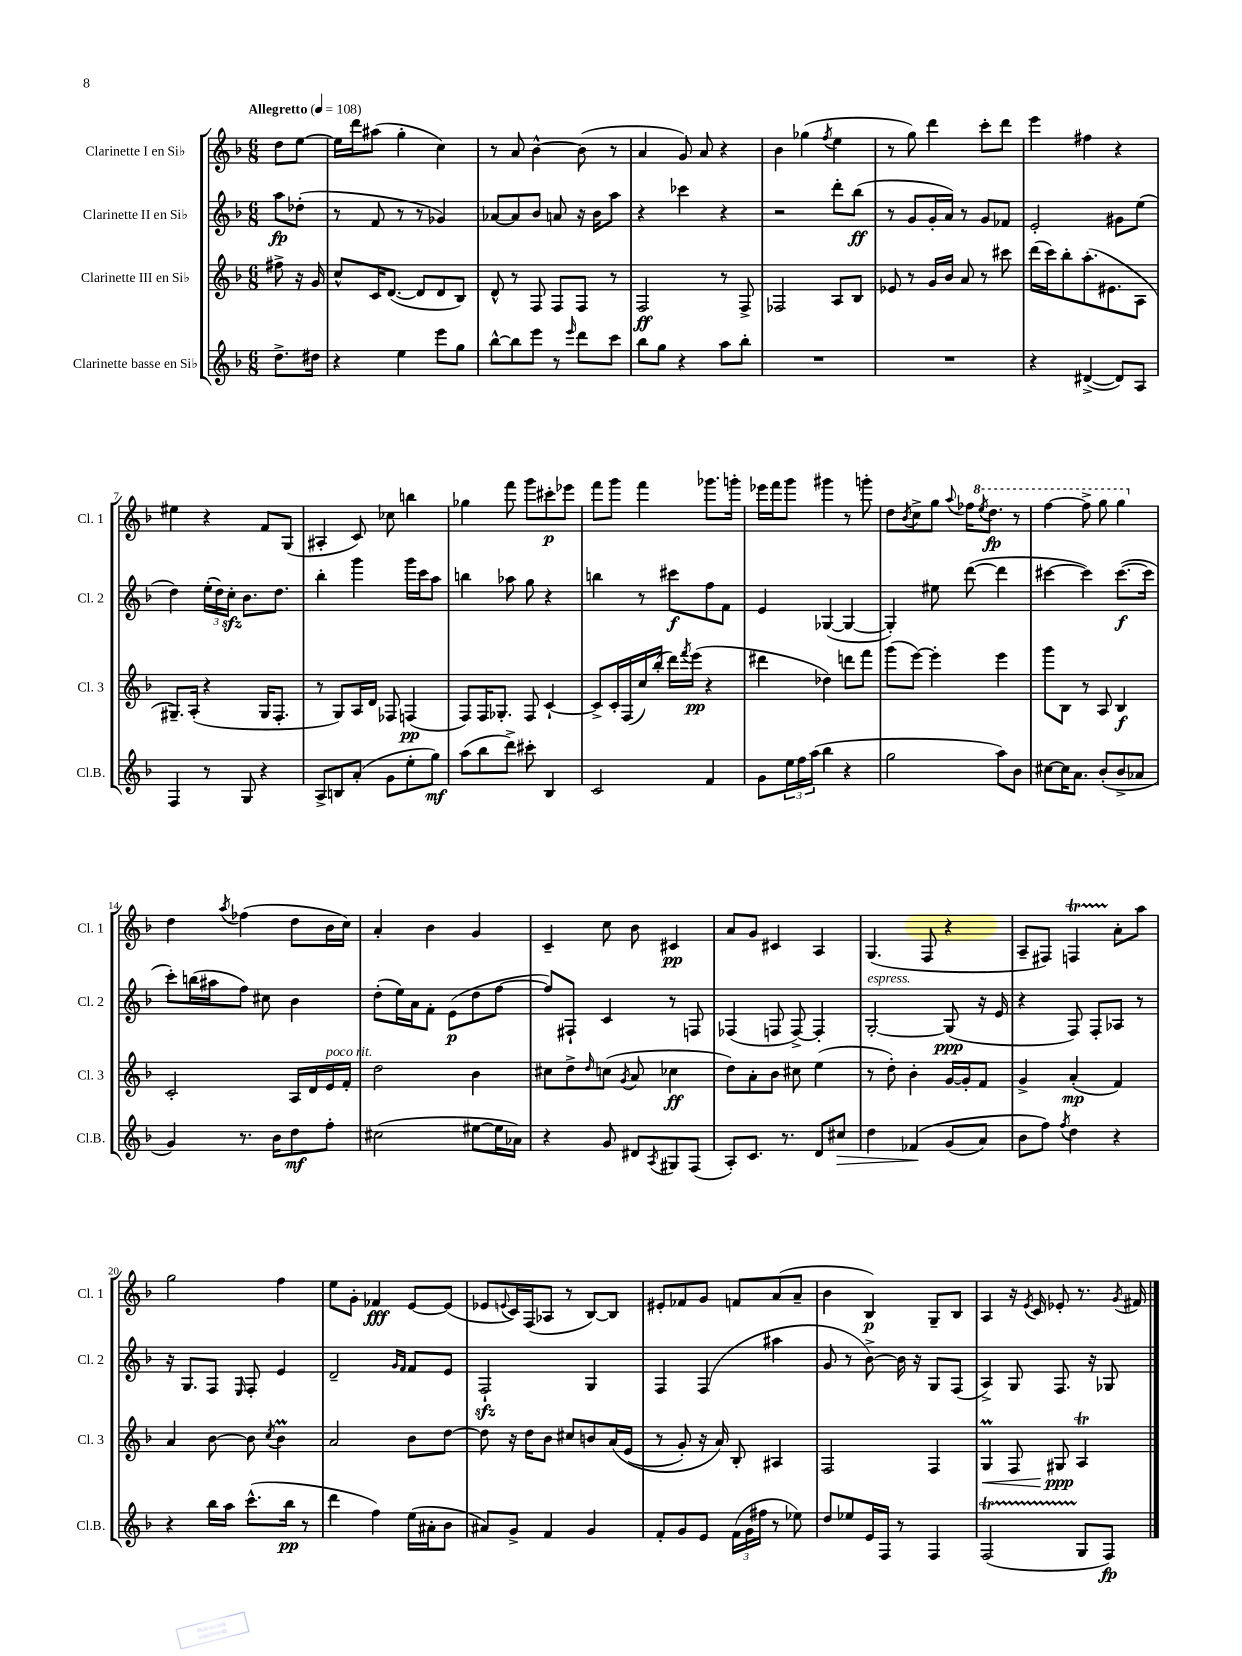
<<
\new StaffGroup <<
\new Staff = "s0" \with { instrumentName = "Clarinette I en Sib" shortInstrumentName = "Cl. 1" } {
    \clef treble \key f \major \numericTimeSignature \time 6/8 \partial 4 \tempo "Allegretto" 4 = 108
    d''8 e''8~ |
    e''16 d'''16 ais''8( g''4-. c''4) |
    r8 a'8 bes'4~-^ bes'8( r8 |
    a'4 g'8) a'8 r4 |
    bes'4 ges''4( \acciaccatura { f''8 } e''4 |
    r8 g''8) d'''4 c'''8-. d'''8 |
    e'''4 fis''4 r4 |
    eis''4 r4 f'8 g8( |
    ais4-. c'8) ces''8 b''4 |
    ges''4 f'''8 g'''8 cis'''8-.\p ees'''8 |
    f'''8 g'''8 f'''4 ges'''8. g'''16-. |
    ees'''16 f'''16 g'''8 gis'''4 r8 g'''8-. |
    d''8 \acciaccatura { bes'8 } c''8-> g''8 \appoggiatura { a''8 } fes''16 \ottava #1 \acciaccatura { e'''8 } d'''8.\fp r8 |
    f'''4~ f'''8-> g'''8 g'''4 \ottava #0 |
    d''4 \acciaccatura { a''8 } fes''4( d''8 bes'16 c''16) |
    a'4-. bes'4 g'4 |
    c'4-- c''8 bes'8 cis'4\pp |
    a'8 g'8 cis'4 a4 |
    g4.( f8 r4 |
    a8-- fis8) f4\startTrillSpan a'8-.\stopTrillSpan a''8 |
    g''2 f''4 |
    e''8 g'8-. fes'4\fff e'8~ e'8( |
    ees'8 \appoggiatura { e'8 } c'16) f16( aes8 r8 bes8~) bes8 |
    eis'8-. fes'8 g'8 f'8 a'8( a'8-- |
    bes'4 bes4\p) g8-- bes8 |
    a4 r16 \acciaccatura { e'8 } c'16 ees'8-. r8. \acciaccatura { g'8 } fis'16 \bar "|." |
}
\new Staff = "s1" \with { instrumentName = "Clarinette II en Sib" shortInstrumentName = "Cl. 2" } {
    \clef treble \key f \major \numericTimeSignature \time 6/8 \partial 4
    a''8\fp des''8-.( |
    r8 f'8 r8 r8 ges'4) |
    aes'8~ aes'8 bes'8 a'8 r16 bes'16 a''8 |
    r4 ces'''4 r4 |
    r2 d'''8-. bes''8\ff( |
    r8 g'8 g'16-. a'16) r8 g'8 fes'8 |
    e'2-. gis'8 e''8( |
    d''4) \tuplet 3/2 { e''16-.( d''16) c''16-.\sfz } bes'8. d''8. |
    bes''4-. g'''4 g'''16 c'''16 a''8 |
    b''4 aes''8 g''8 r4 |
    b''4 r8 cis'''8\f f''8 f'8 |
    e'4 ges4~( ges4~ |
    ges4-.) eis''8 d'''8~( d'''4 |
    cis'''4~ cis'''4) cis'''8.~\f( cis'''16 |
    c'''8-.) b''16( ais''16 f''8) cis''8 bes'4 |
    d''8-.( e''16) a'16 f'8-. e'8\p( d''8 f''8~ |
    f''8) fis8-! c'4 r8 f8 |
    fes4( f8 f8~->) f4-. |
    g2~-.^\markup { \italic "espress." } g8\ppp( r16 e'16 |
    r4 f8) f8-. aes8 r8 |
    r16 g8. f8 \grace { e16 } f8-. e'4 |
    d'2-- \grace { g'16 f'16 } f'8 e'8 |
    f2-!\sfz g4 |
    f4 f4( ais''4 |
    g'8 r8 bes'8~->) bes'16 r16 g8 f8( |
    a4->) g8 f8. r16 ges8 \bar "|." |
}
\new Staff = "s2" \with { instrumentName = "Clarinette III en Sib" shortInstrumentName = "Cl. 3" } {
    \clef treble \key f \major \numericTimeSignature \time 6/8 \partial 4
    fis''8-> r16 g'16 |
    c''8-^ c'16 d'8.~( d'8 d'8 bes8) |
    d'8-^ r8 f8 f8 f8 r8 |
    f2\ff r8 f8-> |
    fes2 a8 bes8 |
    ees'8 r8 g'16 bes'16 a'8 r8 cis'''8 |
    d'''16( c'''16) bes''8-. a''8.-.( eis'8. a8 |
    gis8.--) a16-.( r4 gis16 f8.-. |
    r8 g8) a16 d'16 fes8 f4\pp( |
    f8) f16 ges8.-. f8 c'4~-! |
    c'8-> c'16-. f16( c''16) bes''16-.( d'''16) \acciaccatura { f'''8 } e'''16\pp( r4 |
    dis'''4 des''4) d'''8 f'''8 |
    g'''8( e'''8~) e'''4-. e'''4 |
    g'''8 bes8 r8 a8 bes4\f |
    c'2-. a16 d'16 e'16^\markup { \italic "poco rit." } f'16-. |
    d''2 bes'4 |
    cis''8 d''8-> \grace { d''16 } c''8( \acciaccatura { g'8 } a'8 ces''4\ff |
    d''8) a'8-. bes'8 cis''8 e''4( |
    r8 d''8-.) bes'4-. g'16~ g'16-. f'8 |
    g'4-> a'4-.\mp( f'4) |
    a'4 bes'8~ bes'8 \acciaccatura { c''8 } bes'4\prall |
    a'2 bes'8 d''8~ |
    d''8 r16 d''16 bes'8 cis''8 b'8 a'16\( e'16( |
    r8 g'8-.) r16 a'16\) bes8-. ais4 |
    f2 f4 |
    g4\prall\< f8 gis8\ppp\! a4\trill \bar "|." |
}
\new Staff = "s3" \with { instrumentName = "Clarinette basse en Sib" shortInstrumentName = "Cl.B." } {
    \clef treble \key f \major \numericTimeSignature \time 6/8 \partial 4
    d''8.-> dis''16 |
    r4 e''4 e'''8 g''8 |
    bes''8~-^ bes''8 e'''8 r8 \grace { e'''16 } d'''8 c'''8 |
    bes''8 g''8 r4 a''8 bes''8-. |
    R2. |
    R2. |
    r4 dis'4~->( dis'8) a8 |
    f4 r8 g8 r4 |
    a8-> b8 a'8-.( g'8 e''8-. g''8\mf) |
    a''8( bes''8 d'''8->) cis'''8-. bes4 |
    c'2 f'4 |
    g'8 \tuplet 3/2 { e''16 f''16 a''16( } bes''4 r4 |
    g''2 a''8) bes'8 |
    cis''8~ cis''16 a'8. bes'8-.( bes'8-> aes'8 |
    g'4) r8. bes'16 d''8\mf f''8-. |
    cis''2( eis''8~ eis''16 aes'16) |
    r4 g'8 dis'8 \acciaccatura { a8 } gis8 f8( |
    a8-.) c'8. r8. d'8 cis''8\> |
    d''4 fes'4\!\( g'8( a'8) |
    bes'8 f''8\) \acciaccatura { f''8 } d''4 r4 |
    r4 bes''16 a''16 c'''8.-^( bes''16\pp r8 |
    d'''4 f''4) e''16( ais'16-. bes'8 |
    ais'8) g'8-> f'4 g'4 |
    f'8-. g'8 e'8 \tuplet 3/2 { f'16( g'16 fis''16 } r8 ees''8) |
    d''8 ees''8 e'16 f16 r8 f4 |
    f2\startTrillSpan( g8\stopTrillSpan f8\fp) \bar "|." |
}
>>
>>
